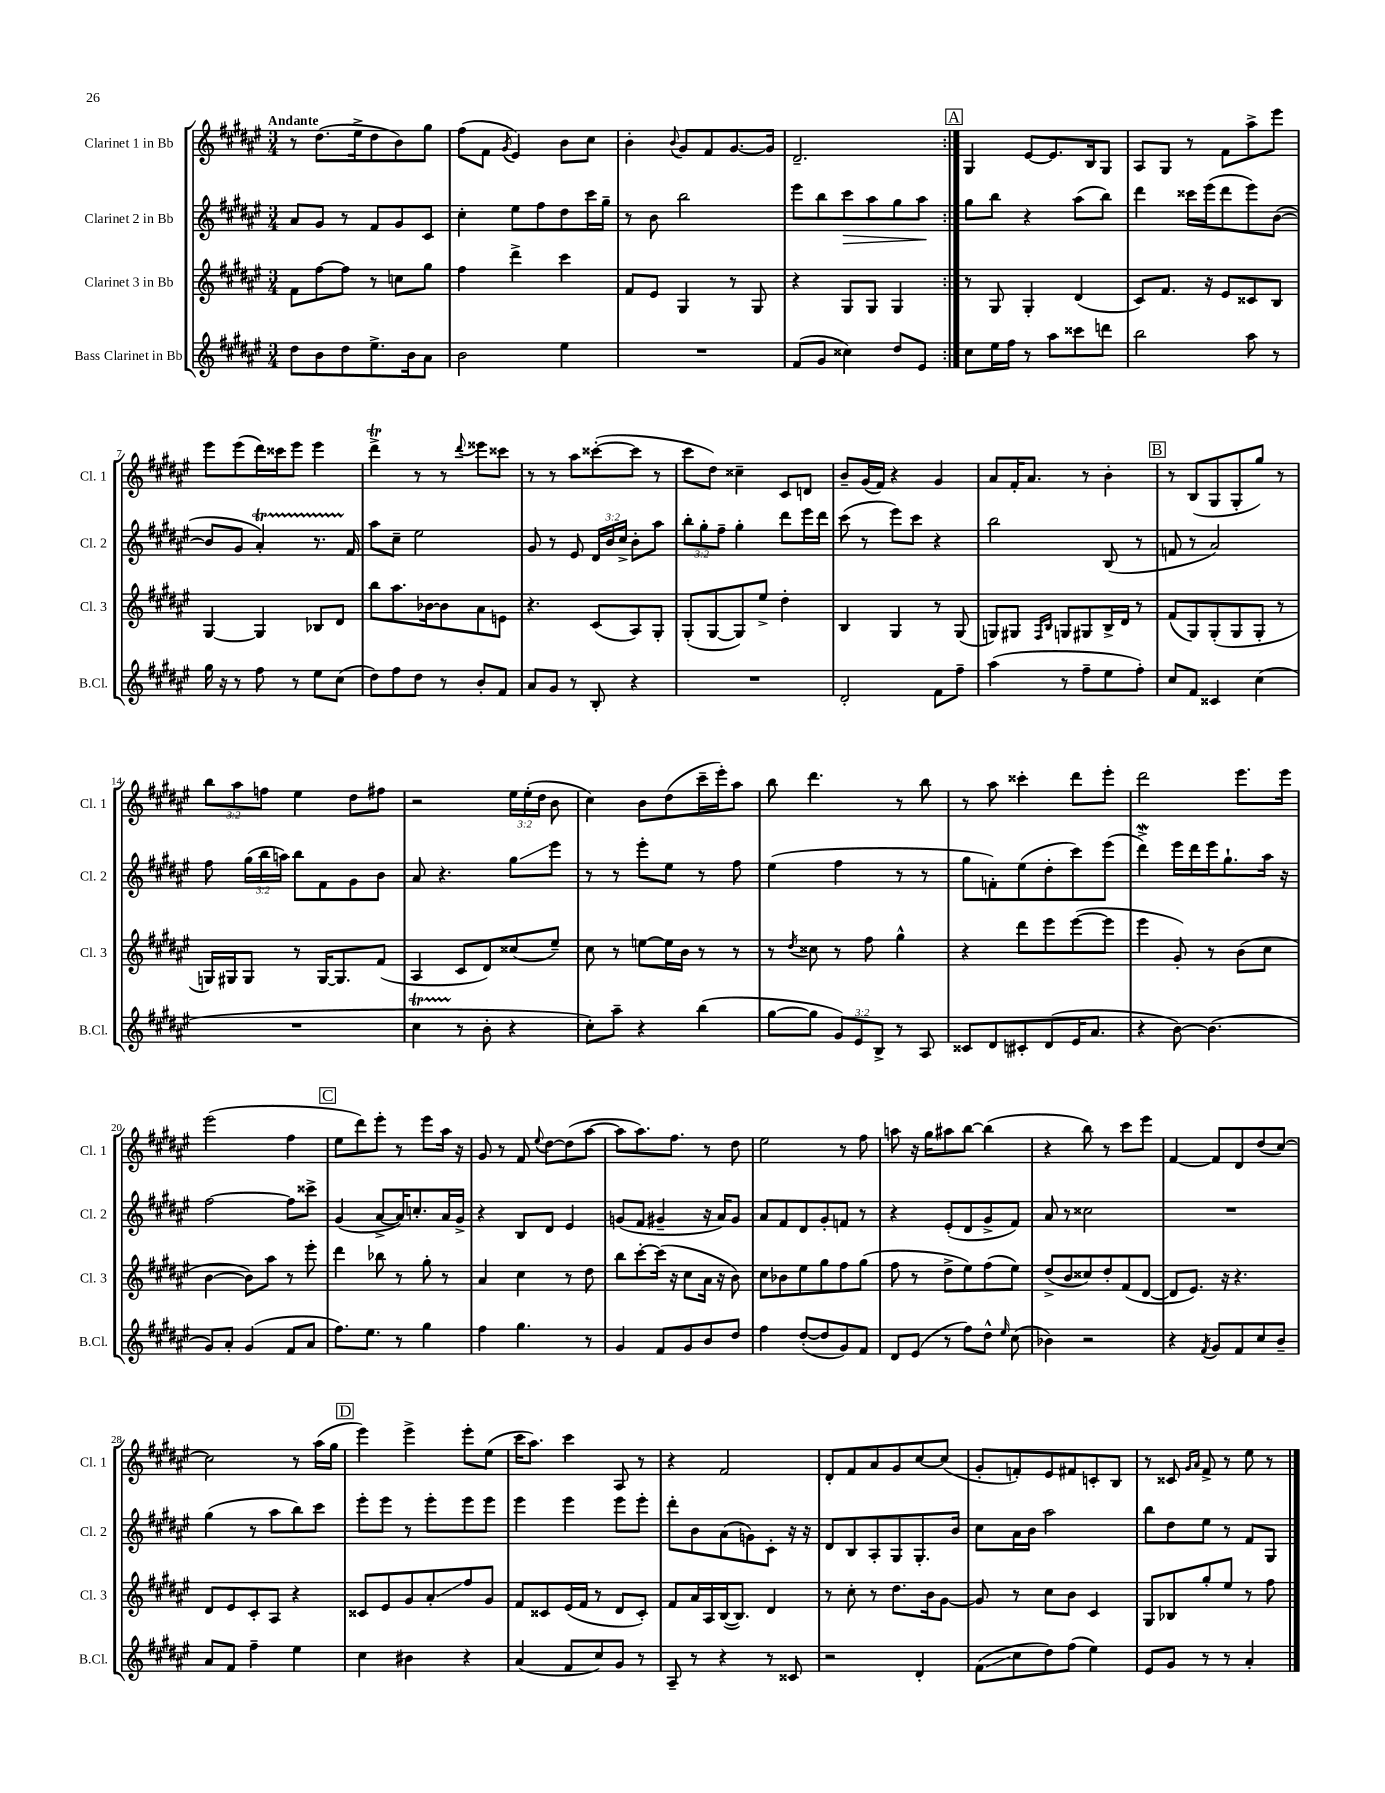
<<
\new StaffGroup <<
\new Staff = "s0" \with { instrumentName = "Clarinet 1 in Bb" shortInstrumentName = "Cl. 1" } {
    \clef treble \key fis \major \numericTimeSignature \time 3/4 \override Staff.TupletNumber.text = #tuplet-number::calc-fraction-text \tempo "Andante"
    \autoBeamOff \repeat volta 2 { r8 dis''8.[( eis''16-> dis''8 b'8) gis''8] |
    fis''8[( fis'8] \acciaccatura { gis'8 } eis'4) b'8[ cis''8] |
    b'4-. \appoggiatura { b'8 } gis'8[ fis'8 gis'8.~ gis'16] |
    dis'2.-- | }
    \mark \markup { \box "A" } gis4 eis'8[~ eis'8. b16 gis8] |
    ais8[ gis8] r8 fis'8[ ais''8-> eis'''8] |
    eis'''8[ eis'''8( dis'''16) cisis'''16 eis'''8] eis'''4 |
    dis'''4->\trill r8 r8 \appoggiatura { dis'''8 } eisis'''8[ cisis'''8] |
    r8 r8 ais''8[ cisis'''8~-.( cisis'''8] r8 |
    cis'''8[ dis''8]) cisis''4-- cis'8[ d'8] |
    b'8[-- gis'16( fis'16]) r4 gis'4 |
    ais'8[ fis'16-. ais'8.] r8 b'4-. |
    \mark \markup { \box "B" } r8 b8[( gis8 gis8-. gis''8]) r8 |
    \tuplet 3/2 { b''8[ ais''8 f''8] } eis''4 dis''8[ fis''8] |
    r2 \tuplet 3/2 { eis''16[ eis''16-.( dis''16] } b'8 |
    cis''4) b'8[ dis''8( cis'''16-- eis'''16-.) ais''8] |
    b''8 dis'''4. r8 b''8 |
    r8 ais''8 cisis'''4-. dis'''8[ eis'''8]-. |
    dis'''2 eis'''8.[ eis'''16] |
    eis'''2( fis''4 |
    \mark \markup { \box "C" } eis''8[ dis'''8) eis'''8]-. r8 eis'''8[ ais''16] r16 |
    gis'8 r8 fis'8 \appoggiatura { eis''8 } dis''8[~ dis''8( ais''8]~ |
    ais''8[ ais''8.) fis''8.] r8 dis''8 |
    eis''2 r8 fis''8 |
    a''8 r16 gis''16[ ais''8 b''8]~ b''4( |
    r4 b''8) r8 cis'''8[ eis'''8] |
    fis'4~ fis'8[ dis'8 dis''8( cis''8]~) |
    cis''2 r8 ais''16[( gis''16] |
    \mark \markup { \box "D" } eis'''4) eis'''4-> eis'''8[-. eis''8]( |
    cis'''16[ ais''8.]) cis'''4 ais8 r8 |
    r4 fis'2 |
    dis'8[-. fis'8 ais'8 gis'8 cis''8~ cis''8]( |
    gis'8[-. f'8-.) eis'8 fis'8 c'8-. b8] |
    r8 cisis'8 \grace { gis'16[ ais'16] } fis'8-> r8 eis''8 r8 \bar "|." |
}
\new Staff = "s1" \with { instrumentName = "Clarinet 2 in Bb" shortInstrumentName = "Cl. 2" } {
    \clef treble \key fis \major \numericTimeSignature \time 3/4 \override Staff.TupletNumber.text = #tuplet-number::calc-fraction-text
    \autoBeamOff \repeat volta 2 { ais'8[ gis'8] r8 fis'8[ gis'8 cis'8] |
    cis''4-. eis''8[ fis''8 dis''8 cis'''16 gis''16]-- |
    r8 b'8 b''2 |
    eis'''8[ b''8 cis'''8\> ais''8 gis''8 ais''8]\! | }
    \mark \markup { \box "A" } gis''8[ b''8] r4 ais''8[( b''8]) |
    dis'''4 cisis'''16[ eis'''16( dis'''8 eis'''8) b'8]~( |
    b'8[ gis'8] ais'4-.\startTrillSpan) r8. fis'16\stopTrillSpan |
    ais''8[ cis''8]-- eis''2 |
    gis'8 r8 eis'8 \tuplet 3/2 { dis'16[ b'16 cis''16]-> } b'8[-. ais''8] |
    \tuplet 3/2 { b''8[-. gis''8-. fis''8]-- } gis''4-. dis'''8[ eis'''16 dis'''16] |
    cis'''8( r8 eis'''8[) cis'''8] r4 |
    b''2 b8( r8 |
    \mark \markup { \box "B" } f'8 r8 ais'2) |
    fis''8 \tuplet 3/2 { gis''16[( b''16 a''16]) } b''8[ fis'8 gis'8 b'8] |
    ais'8 r4. gis''8[\glissando eis'''8] |
    r8 r8 eis'''8[-. eis''8] r8 fis''8 |
    eis''4( fis''4 r8 r8 |
    gis''8[ f'8-.) eis''8( dis''8-. cis'''8) eis'''8]( |
    dis'''4->\mordent) eis'''16[ dis'''16 eis'''16 gis''8.-! ais''16] r16 |
    fis''2~ fis''8[ cisis'''8]-> |
    \mark \markup { \box "C" } gis'4( ais'8[~-> ais'16) c''8.-. ais'16 gis'16]-> |
    r4 b8[ dis'8] eis'4 |
    g'8[( fis'8] gis'4-- r16 ais'16[) gis'8] |
    ais'8[ fis'8 dis'8 gis'8-. f'8] r8 |
    r4 eis'8[-.( dis'8 gis'8-> fis'8]) |
    ais'8 r8 cisis''2 |
    R2. |
    gis''4( r8 ais''8[ b''8) cis'''8] |
    \mark \markup { \box "D" } eis'''8[-. eis'''8] r8 eis'''8[-. eis'''8 eis'''8] |
    eis'''4 eis'''4 eis'''8[ eis'''8]-. |
    dis'''8[-. b'8 ais'8( g'8) cis'8]-. r16 r16 |
    dis'8[ b8 ais8-. gis8 gis8.-. b'16] |
    cis''8[ ais'16 b'16] ais''2 |
    b''8[ dis''8 eis''8] r8 fis'8[ gis8] \bar "|." |
}
\new Staff = "s2" \with { instrumentName = "Clarinet 3 in Bb" shortInstrumentName = "Cl. 3" } {
    \clef treble \key fis \major \numericTimeSignature \time 3/4
    \autoBeamOff \repeat volta 2 { fis'8[ fis''8~ fis''8] r8 c''8[ gis''8] |
    fis''4 dis'''4-> cis'''4 |
    fis'8[ eis'8] gis4 r8 gis8 |
    r4 gis8[ gis8] gis4 | }
    \mark \markup { \box "A" } r8 gis8 gis4-. dis'4( |
    cis'8[) fis'8.] r16 eis'8[ cisis'8 b8] |
    gis4~ gis4 bes8[ dis'8] |
    b''8[ ais''8. bes'16~ bes'8 ais'8 e'8] |
    r4. cis'8[( ais8) gis8]-. |
    gis8[-.( gis8~ gis8) eis''8]-> dis''4-. |
    b4 gis4 r8 gis8( |
    g8[) gis8] \grace { fis16[ b16] } g8[ gis8 b16-> dis'16] r8 |
    \mark \markup { \box "B" } fis'8[( gis8) gis8-.( gis8 gis8]-. r8 |
    g16[) gis16 gis8] r8 gis16[~ gis8. fis'8]( |
    ais4 cis'8[ dis'8) cisis''8( eis''8]--) |
    cis''8 r8 e''8[~ e''16 b'16] r8 r8 |
    r8 \acciaccatura { dis''8 } cisis''8 r8 fis''8 gis''4-^ |
    r4 dis'''8[ eis'''8 eis'''8~( eis'''8] |
    eis'''4 gis'8-.) r8 b'8[( cis''8] |
    b'4~ b'8[) ais''8] r8 eis'''8-. |
    \mark \markup { \box "C" } dis'''4 bes''8 r8 gis''8-. r8 |
    ais'4 cis''4 r8 dis''8 |
    b''8[ cis'''8~-. cis'''16]( r16 cis''8[ ais'16] r16 b'8) |
    cis''8[ bes'8 eis''8 gis''8 fis''8 gis''8]( |
    fis''8 r8 dis''8[-> eis''8) fis''8( eis''8]) |
    dis''8[->( b'8 cisis''8) dis''8-. fis'8( dis'8]~ |
    dis'8[ eis'8.]) r16 r4. |
    dis'8[ eis'8 cis'8-. ais8] r4 |
    \mark \markup { \box "D" } cisis'8[ eis'8 gis'8 ais'8-.\glissando fis''8 gis'8] |
    fis'8[ cisis'8 eis'16( fis'16] r8 dis'8[ cisis'8]-.) |
    fis'8[ ais'16 ais16 b16~( b8.]) dis'4 |
    r8 cis''8-. r8 dis''8.[ b'16 gis'8]~ |
    gis'8 r8 cis''8[ b'8] cis'4 |
    gis8[ bes8 gis''8-. eis''8] r8 fis''8 \bar "|." |
}
\new Staff = "s3" \with { instrumentName = "Bass Clarinet in Bb" shortInstrumentName = "B.Cl." } {
    \clef treble \key fis \major \numericTimeSignature \time 3/4 \override Staff.TupletNumber.text = #tuplet-number::calc-fraction-text
    \autoBeamOff \repeat volta 2 { dis''8[ b'8 dis''8 eis''8.-> b'16 ais'8] |
    b'2 eis''4 |
    R2. |
    fis'8[( gis'8] cisis''4) dis''8[ eis'8] | }
    \mark \markup { \box "A" } cis''8[ eis''16 fis''16] r8 ais''8[ cisis'''8 d'''8] |
    b''2 ais''8 r8 |
    gis''16 r16 r8 fis''8 r8 eis''8[ cis''8]( |
    dis''8[) fis''8 dis''8] r8 b'8[-. fis'8] |
    ais'8[ gis'8] r8 b8-. r4 |
    R2. |
    dis'2-. fis'8[ fis''8]-- |
    ais''4( r8 fis''8[-- eis''8 fis''8]-.) |
    \mark \markup { \box "B" } cis''8[ fis'8] cisis'4 cis''4( |
    R2. |
    cis''4\startTrillSpan r8\stopTrillSpan b'8-. r4 |
    cis''8[-.) ais''8]-- r4 b''4( |
    gis''8[~ gis''8] \tuplet 3/2 { gis'8[) eis'8 b8]-> } r8 ais8 |
    cisis'8[ dis'8 cis'8-. dis'8( eis'16 ais'8.] |
    r4 b'8~) b'4.( |
    gis'8[) ais'8]-. gis'4( fis'8[ ais'8] |
    \mark \markup { \box "C" } fis''8.[) eis''8.] r8 gis''4 |
    fis''4 gis''4. r8 |
    gis'4 fis'8[ gis'8 b'8 dis''8] |
    fis''4 dis''8[~-.( dis''8 gis'8) fis'8] |
    dis'8[ eis'8]( r8 fis''8[) dis''8]-^ \grace { eis''16 } cis''8( |
    bes'4) r2 |
    r4 \acciaccatura { fis'8 } gis'8[ fis'8 cis''8 b'8]-- |
    ais'8[ fis'8] fis''4-- eis''4 |
    \mark \markup { \box "D" } cis''4 bis'4 r4 |
    ais'4( fis'8[ cis''8) gis'8] r8 |
    ais8-- r8 r4 r8 cisis'8 |
    r2 dis'4-. |
    fis'8[\glissando( cis''8 dis''8) fis''8]( eis''4) |
    eis'8[ gis'8] r8 r8 ais'4-. \bar "|." |
}
>>
>>
